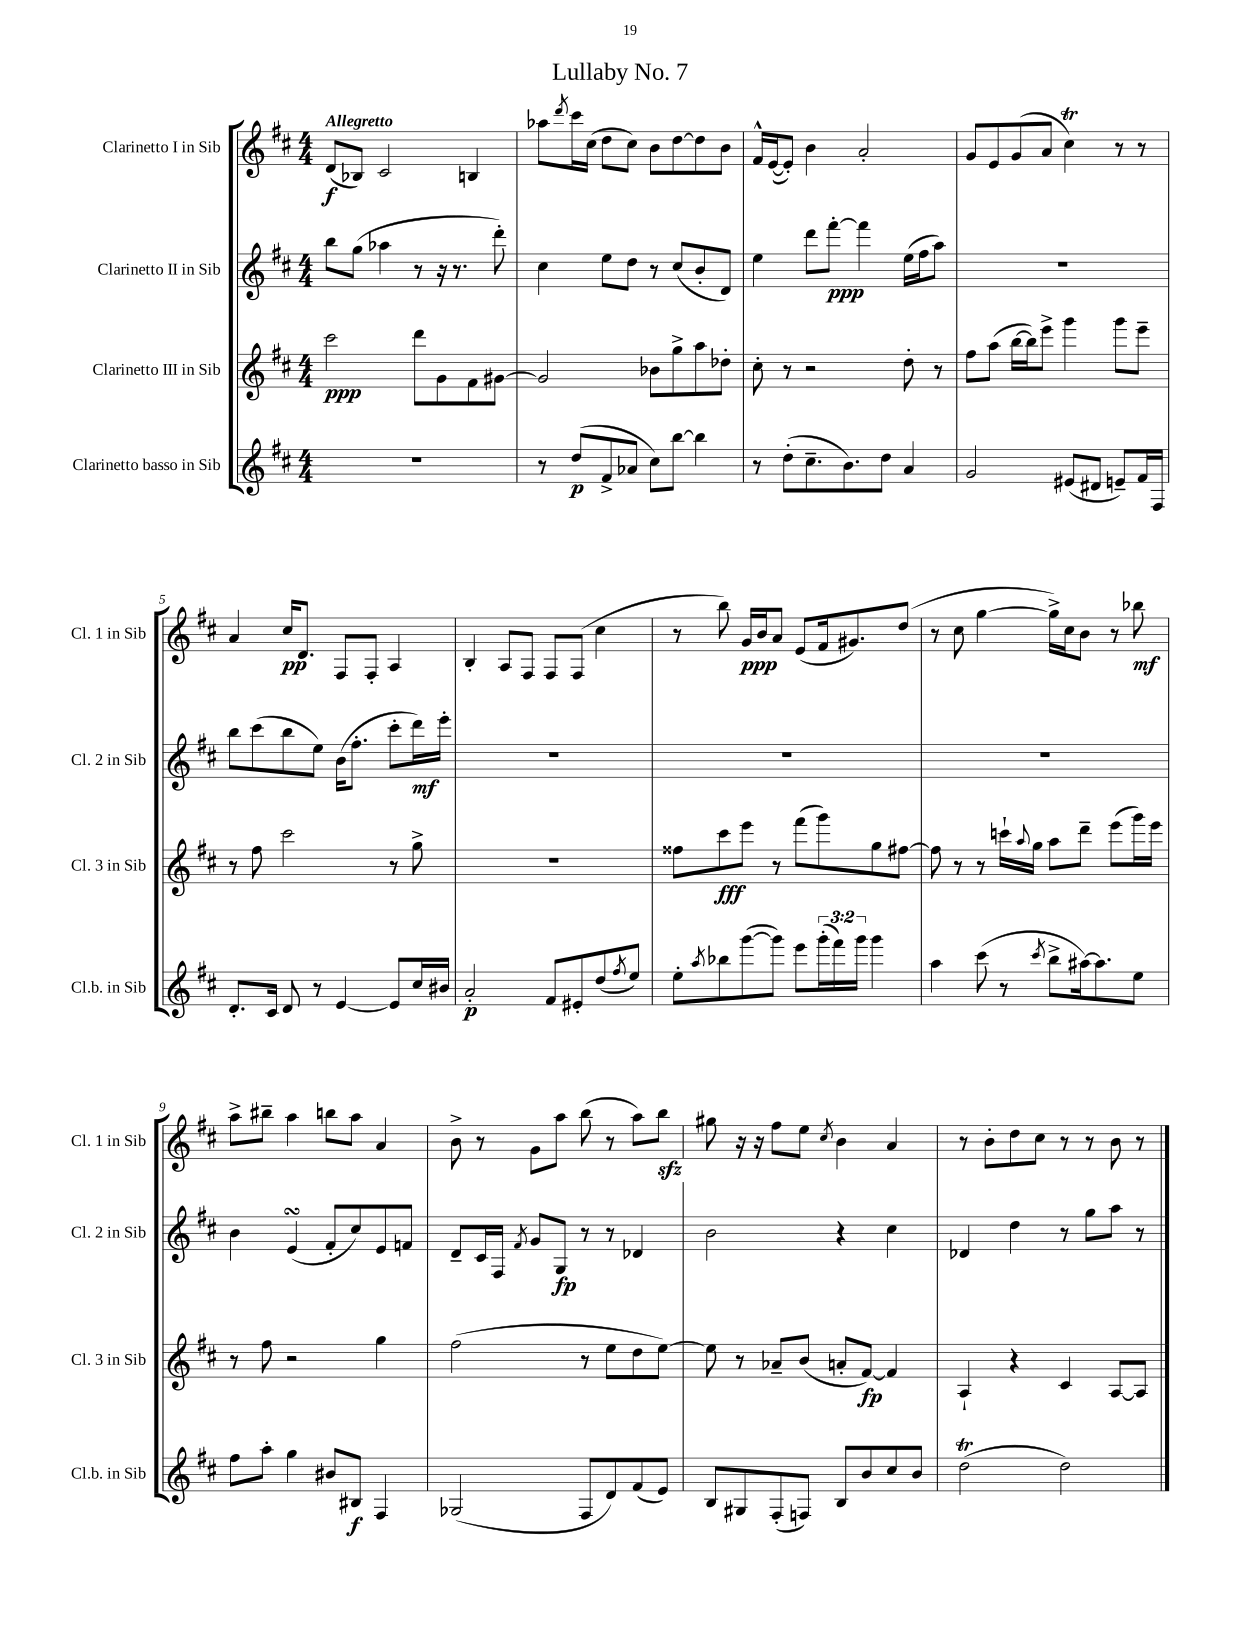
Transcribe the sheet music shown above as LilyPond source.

\header { title = "Lullaby No. 7" }
<<
\new StaffGroup <<
\new Staff = "s0" \with { instrumentName = "Clarinetto I in Sib" shortInstrumentName = "Cl. 1 in Sib" } {
    \clef treble \key d \major \numericTimeSignature \time 4/4 \tempo "Allegretto"
    d'8\f( bes8) cis'2 b4 |
    aes''8 \acciaccatura { d'''8 } cis'''16 cis''16( d''8 cis''8) b'8 d''8~ d''8 b'8 |
    fis'16-^ e'16~( e'8-.) b'4 a'2-. |
    g'8 e'8 g'8( a'8 cis''4\trill) r8 r8 |
    a'4 cis''16\pp d'8. fis8 fis8-. a4 |
    b4-. a8 fis8 fis8 fis8( cis''4 |
    r8 b''8) g'16\ppp b'16 a'8 e'8( fis'16 gis'8.) d''8( |
    r8 cis''8 g''4~ g''16->) cis''16 b'8 r8 bes''8\mf |
    a''8-> bis''8-- a''4 b''8 a''8 a'4 |
    b'8-> r8 g'8 a''8 b''8( r8 a''8) b''8\sfz |
    gis''8 r16 r16 fis''8 e''8 \acciaccatura { cis''8 } b'4 a'4 |
    r8 b'8-. d''8 cis''8 r8 r8 b'8 r8 \bar "|." |
}
\new Staff = "s1" \with { instrumentName = "Clarinetto II in Sib" shortInstrumentName = "Cl. 2 in Sib" } {
    \clef treble \key d \major \numericTimeSignature \time 4/4
    b''8 g''8( aes''4 r8 r16 r8. d'''8-.) |
    cis''4 e''8 d''8 r8 cis''8( b'8-. d'8) |
    e''4 d'''8 fis'''8~-.\ppp fis'''4 e''16( fis''16 a''8) |
    R1 |
    b''8 cis'''8( b''8 e''8) b'16( fis''8.-. cis'''8-. d'''16\mf) e'''16-. |
    R1 |
    R1 |
    R1 |
    b'4 e'4\turn( fis'8-. cis''8) e'8 f'8 |
    d'8-- cis'16 fis16 \acciaccatura { fis'8 } g'8 g8\fp r8 r8 des'4 |
    b'2 r4 cis''4 |
    des'4 d''4 r8 g''8 a''8 r8 \bar "|." |
}
\new Staff = "s2" \with { instrumentName = "Clarinetto III in Sib" shortInstrumentName = "Cl. 3 in Sib" } {
    \clef treble \key d \major \numericTimeSignature \time 4/4
    cis'''2\ppp d'''8 g'8 fis'8 gis'8~ |
    gis'2 bes'8 g''8-> a''8 des''8-. |
    cis''8-. r8 r2 d''8-. r8 |
    fis''8 a''8( b''16~ b''16) e'''8-> g'''4 g'''8 e'''8-- |
    r8 fis''8 cis'''2 r8 g''8-> |
    R1 |
    fisis''8 cis'''8\fff e'''8 r8 fis'''8( g'''8) g''8 fis''8~ |
    fis''8 r8 r8 c'''16-! \appoggiatura { a''8 } g''16 a''8 d'''8-- e'''8( g'''16) e'''16 |
    r8 fis''8 r2 g''4 |
    fis''2( r8 e''8 d''8 e''8~) |
    e''8 r8 aes'8-- b'8( a'8-. fis'8~\fp) fis'4 |
    a4-! r4 cis'4 a8~ a8 \bar "|." |
}
\new Staff = "s3" \with { instrumentName = "Clarinetto basso in Sib" shortInstrumentName = "Cl.b. in Sib" } {
    \clef treble \key d \major \numericTimeSignature \time 4/4 \override Staff.TupletNumber.text = #tuplet-number::calc-fraction-text
    R1 |
    r8 d''8\p( fis'8-> aes'8 cis''8) b''8~ b''4 |
    r8 d''8-.( cis''8.-- b'8.) d''8 a'4 |
    g'2 eis'8( dis'8 e'8--) fis'16 fis16 |
    d'8.-. cis'16 d'8 r8 e'4~ e'8 cis''16 bis'16 |
    a'2-.\p fis'8 eis'8-. d''8( \acciaccatura { fis''8 } e''8) |
    e''8-. \acciaccatura { a''8 } bes''8 g'''8~( g'''8) e'''8 \tuplet 3/2 { g'''16-.( fis'''16) g'''16 } g'''4 |
    a''4 cis'''8( r8 \acciaccatura { cis'''8 } b''8-> ais''16~) ais''8. e''8 |
    fis''8 a''8-. g''4 bis'8 bis8\f fis4 |
    ges2( fis8 d'8) fis'8( e'8) |
    b8 gis8 fis8-.( f8) b8 b'8 cis''8 b'8 |
    d''2\trill( d''2) \bar "|." |
}
>>
>>
